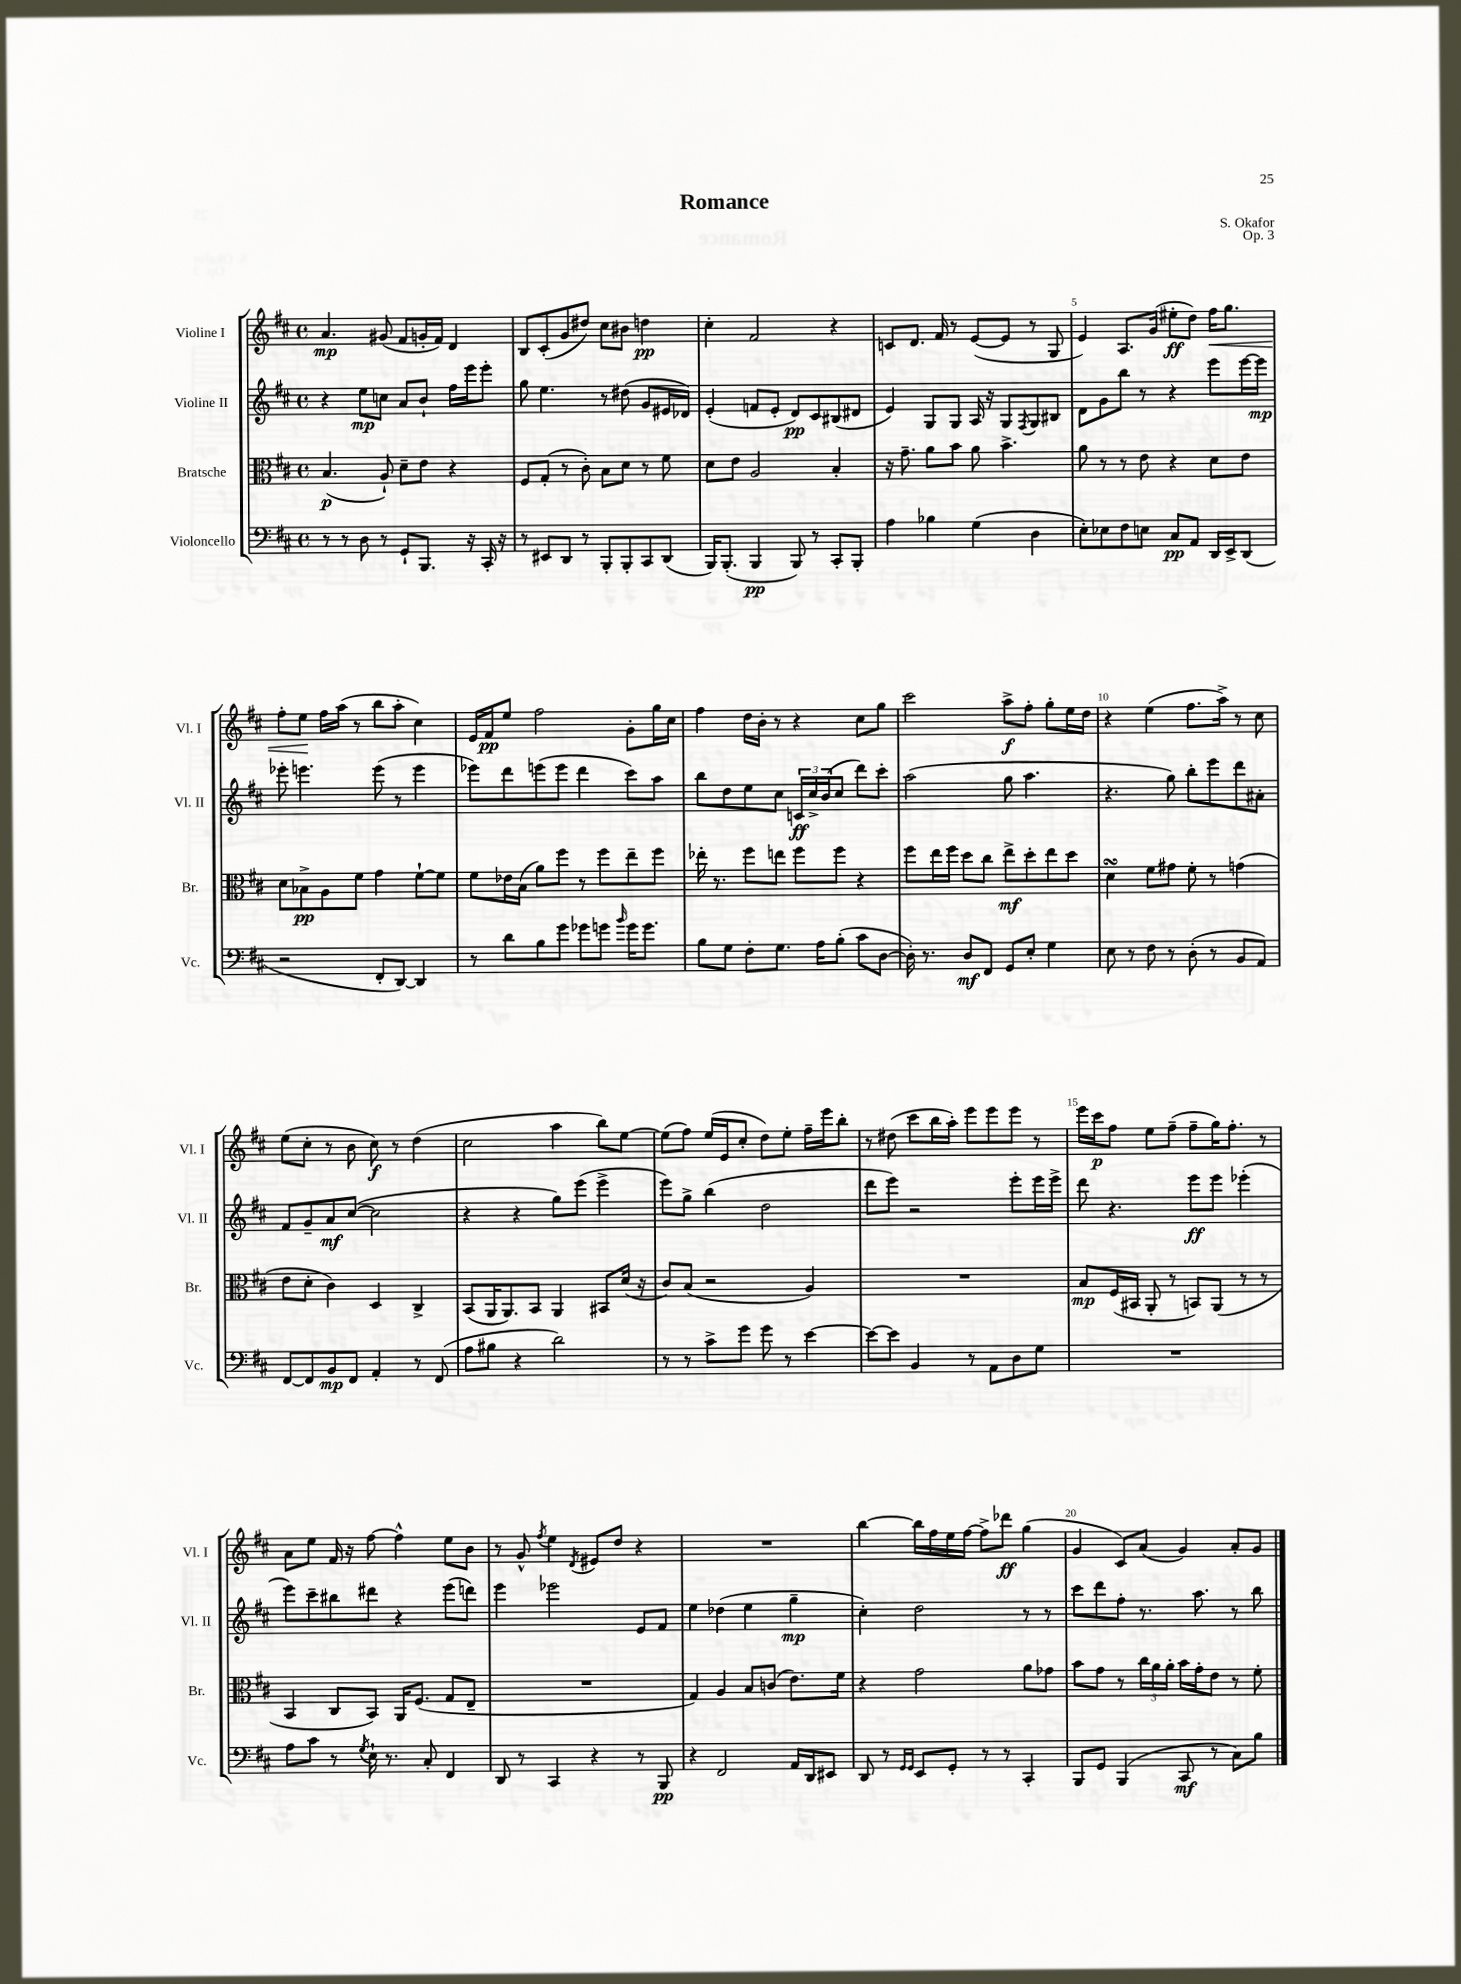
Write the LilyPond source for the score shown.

\header { title = "Romance" composer = "S. Okafor" opus = "Op. 3" }
<<
\new StaffGroup <<
\new Staff = "s0" \with { instrumentName = "Violine I" shortInstrumentName = "Vl. I" } {
    \clef treble \key d \major \defaultTimeSignature \time 4/4
    a'4.\mp gis'8( fis'8 g'16-. fis'16) d'4 |
    b8 cis'8-.( g'8 dis''8) cis''8 bis'8 d''4\pp |
    cis''4-. fis'2 r4 |
    c'8 d'8. fis'16 r8 e'8~( e'8 r8 g8 |
    e'4) a8. g'16( eis''8-.\ff d''8) fis''16\< g''8. |
    fis''8-. e''8\! fis''16 a''16( r8 b''8 a''8-. cis''4) |
    e'16 fis'16\pp e''8 fis''2 g'8-. g''16 cis''16 |
    fis''4 d''16 b'16-. r8 r4 cis''8 g''8 |
    cis'''2 a''8->\f fis''8-. g''8-. e''16 d''16 |
    r4 e''4( fis''8. a''16->) r8 cis''8 |
    e''8( cis''8-. r8 b'8 cis''8\f) r8 d''4( |
    cis''2 a''4 b''8) e''8~ |
    e''8( fis''8) e''16( e'16 cis''8-. d''8) e''8-. fis''16-- e'''16 b''8-. |
    r8 dis''8( cis'''8 b''16 a''16-.) e'''8 e'''8 e'''8 r8 |
    e'''16 cis'''16\p fis''8 e''8 fis''8--( fis''8-- g''16) fis''8.-. r8 |
    a'8 e''8 fis'16 r16 fis''8~ fis''4-^ e''8 b'8 |
    r8 g'8-^ \acciaccatura { fis''8 } e''4 \acciaccatura { d'8 } eis'8 d''8 r4 |
    R1 |
    b''4~ b''16 fis''16 e''16 fis''16~ fis''8-> des'''8\ff g''4( |
    g'4 cis'8) a'8( g'4) a'8-. g'8 \bar "|." |
}
\new Staff = "s1" \with { instrumentName = "Violine II" shortInstrumentName = "Vl. II" } {
    \clef treble \key d \major \defaultTimeSignature \time 4/4
    r4 e''8\mp c''8 a'8 b'8-! fis''16 e'''16 e'''8-. |
    g''8 e''4. r8 dis''8( g'8 eis'16 des'16) |
    e'4-.( f'8 e'8-. d'8\pp) cis'8 bis8( dis'8 |
    e'4) g8 g8 a16 r16 g8 \acciaccatura { fis8 } g8 bis8 |
    d'8 g'8 b''8 r8 r4 e'''8 e'''16~ e'''16\mp |
    ees'''8-. e'''4. e'''8( r8 e'''4 |
    ees'''8) d'''8 e'''8( e'''8 d'''4 cis'''8) a''8 |
    b''8 d''8 e''8 cis''8 \tuplet 3/2 { c'16\ff cis''16-> b'16( } cis''8 d'''8) cis'''8-. |
    a''2( g''8 a''4. |
    r4. g''8) b''8-. e'''8 d'''8 ais'8-. |
    fis'8 g'8-- a'8\mf cis''8~( cis''2 |
    r4 r4 g''8) e'''8( e'''4-> |
    e'''8) g''8-> b''4( d''2 |
    d'''8 e'''8) r2 e'''8-. e'''16 e'''16-> |
    d'''8 r4. e'''8\ff e'''8 ees'''4-.( |
    e'''8) cis'''8-- bis''8 dis'''8 r4 e'''8( d'''8) |
    e'''4 ees'''2 e'8 fis'8 |
    e''4 des''4( e''4 g''4--\mp |
    cis''4-.) d''2 r8 r8 |
    cis'''8 d'''8 fis''8-. r8. a''8. r8 b''8 \bar "|." |
}
\new Staff = "s2" \with { instrumentName = "Bratsche" shortInstrumentName = "Br." } {
    \clef alto \key d \major \defaultTimeSignature \time 4/4
    b4.\p( a8-!) d'8-- e'8 r4 |
    fis8 g8-.( r8 cis'8-.) b8 d'8 r8 fis'8 |
    d'8 e'8 a2 b4-. |
    r16 g'8.-- a'8 b'8 a'8 b'4.-> |
    a'8 r8 r8 e'8 r4 d'8 e'8 |
    d'8 bes8->\pp a8 fis'8 g'4 fis'8~-! fis'8 |
    fis'8 ees'16 b16( a'8) fis''8 r8 fis''8 e''8-- fis''8 |
    ees''16-. r8. fis''8 e''8 fis''8 fis''8 r4 |
    fis''8 e''16 fis''16 d''8 cis''8 e''8->\mf d''8-. e''8 d''8 |
    d'4\turn fis'8 gis'8 fis'8-. r8 g'4( |
    e'8 d'8-. cis'4) d4 cis4-> |
    b,8( a,16 a,8.) b,8 a,4 bis,8 d'16( r16 |
    cis'8) b8( r2 a4) |
    R1 |
    b8\mp fis16( bis,16 a,8-. r8 b,8) a,8( r8 r8 |
    b,4 cis8 b,8) a,16 fis8.( g8 e8-- |
    R1 |
    g4) a4 b8 c'8( e'8.) fis'16 |
    r4 g'2 a'8 ges'8 |
    b'8 g'8 r8 \tuplet 3/2 { cis''16 a'16 a'16-. } b'16 g'16-. e'8 r8 fis'8-. \bar "|." |
}
\new Staff = "s3" \with { instrumentName = "Violoncello" shortInstrumentName = "Vc." } {
    \clef bass \key d \major \defaultTimeSignature \time 4/4
    r8 r8 d8 r8 g,8-! b,,8. r16 cis,16-. r16 |
    r8 eis,8 d,8 r8 b,,8-. b,,8-. cis,8 d,8( |
    b,,16) b,,8.-.( b,,4\pp b,,8) r8 cis,8-. b,,8-. |
    a4 bes4 g4( d4 |
    e8-.) ees8 fis8 e8 cis8\pp a,8 d,16 e,16-> d,8( |
    r2 fis,8-. d,8~) d,4 |
    r8 d'8 b8 g'8 ges'8 g'8 \grace { b'16 } g'16 g'8. |
    b8 g8 fis8-. g8. a16 b8-.( cis'8 d8~ |
    d16-.) r8. d8\mf fis,8 g,8 e8-. g4 |
    e8 r8 fis8 r8 d8-.( r8 b,8 a,8) |
    fis,8~ fis,8 b,8\mp fis,8 a,4-. r8 fis,8( |
    a8 bis8 r4 d'2) |
    r8 r8 cis'8-> g'8 g'8 r8 e'4~ |
    e'8~ e'8 b,4 r8 a,8 d8 g8 |
    R1 |
    a8 cis'8 r8 \acciaccatura { g8 } e16-! r8. cis8-. fis,4 |
    d,8 r8 cis,4 r4 r8 b,,8\pp |
    r4 fis,2 a,16 d,16 eis,8 |
    d,8 r8 \grace { g,16 g,16 } e,8 g,8-. r8 r8 cis,4-. |
    b,,8 g,8 b,,4( cis,8\mf r8 cis8) b8 \bar "|." |
}
>>
>>
\layout { \context { \Score \override BarNumber.break-visibility = ##(#f #t #t) barNumberVisibility = #(every-nth-bar-number-visible 5) } }
